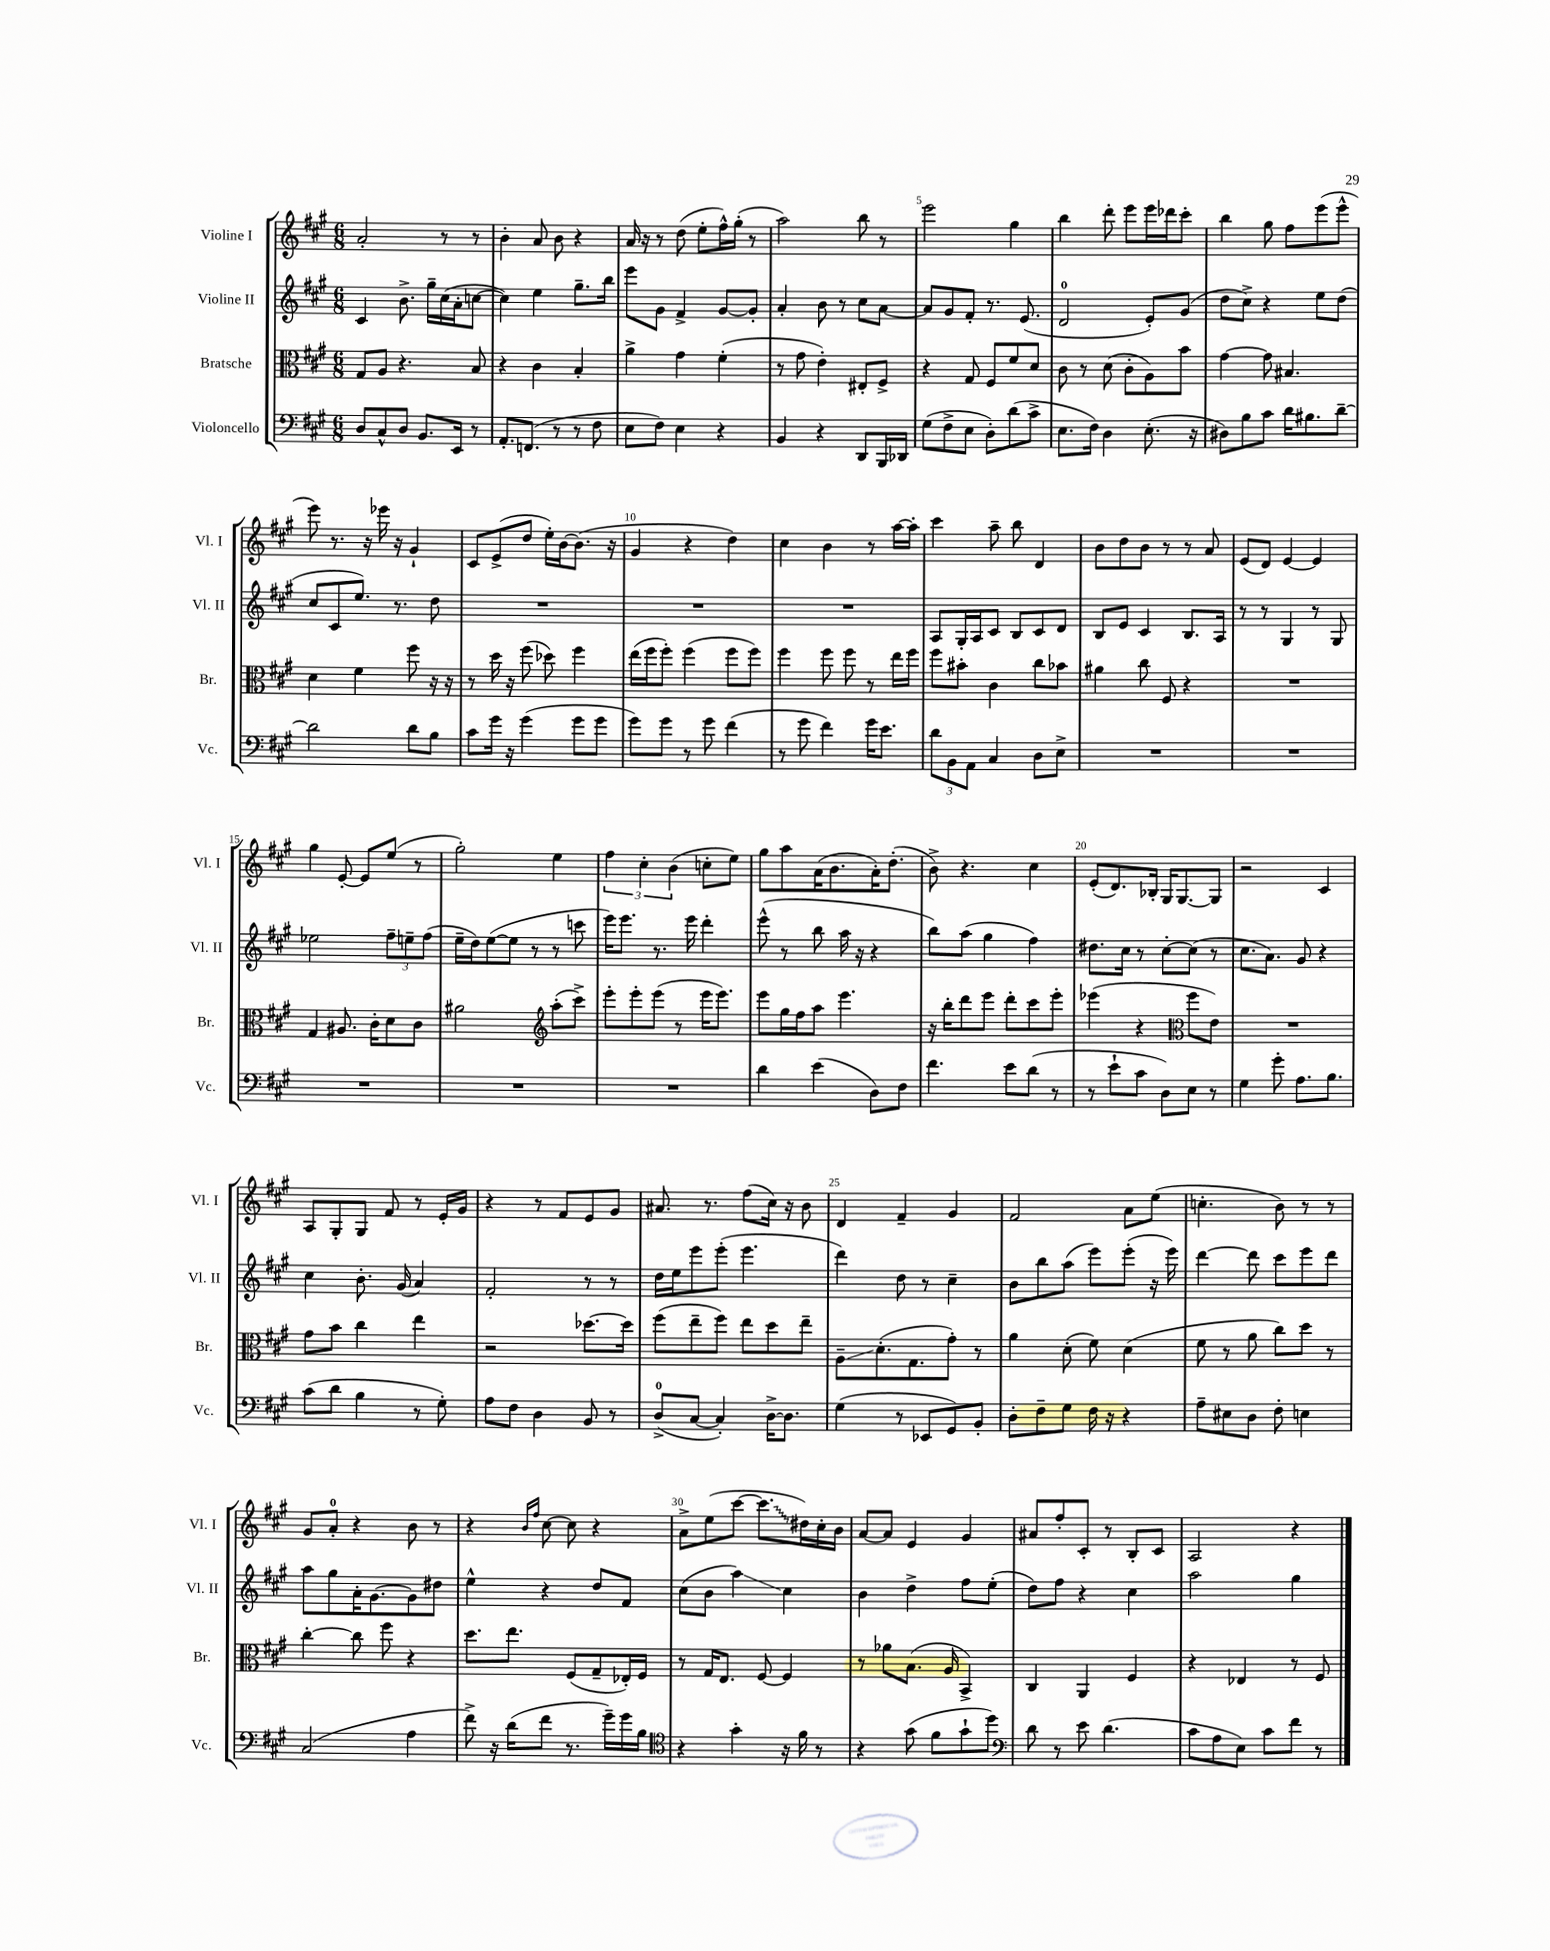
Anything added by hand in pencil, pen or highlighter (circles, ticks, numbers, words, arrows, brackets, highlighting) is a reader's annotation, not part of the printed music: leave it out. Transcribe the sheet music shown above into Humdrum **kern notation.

**kern	**kern	**kern	**kern
*staff4	*staff3	*staff2	*staff1
*clefF4	*clefC3	*clefG2	*clefG2
*k[f#c#g#]	*k[f#c#g#]	*k[f#c#g#]	*k[f#c#g#]
*M6/8	*M6/8	*M6/8	*M6/8
8D	8G#	4c#	2a'
8C#^^	8A	.	.
8D	4.r	8.b^	.
8.BB	.	.	.
.	.	16gg#~	.
.	.	(16cc#	8r
16EE	.	16a'	.
8r	8B	[8cc	8r
=	=	=	=
8.AA'	4r	4cc])	4b'
(8.FF	.	.	.
.	4c#	4ee	8a
8r	.	.	8b
8r	4B'	8.gg#~	4r
8F#	.	.	.
.	.	16bb	.
=	=	=	=
8E	4a^	8eee	16a
.	.	.	16r
8F#)	.	8g#	8r
4E	4g#	4f#^	(8dd
.	.	.	8ee'
4r	(4f#'	[8g#	16ff#^^)
.	.	.	(16gg#'
.	.	8g#']	8r
=	=	=	=
4BB	8r	4a'	2aa)
.	8g#	.	.
4r	4e')	8b	.
.	.	8r	.
8DD	8E#'	8cc#	8bb
16BBB	8F#^	[8a	8r
16DD-	.	.	.
=	=	=	=
(8G#	4r	8a]	2eee
8F#^	.	8g#	.
8E	8G#	8f#'	.
8D')	8F#	8.r	.
(8d	8f#	.	4gg#
.	.	(8.e	.
8c#^	8d	.	.
=	=	=	=
8.E	8c#	2d	4bb
.	8r	.	.
16F#)	.	.	.
4D	(8d	.	8ddd'
.	8c#'	.	8eee
(8.E'	8A)	8e')	16eee
.	.	.	16ddd-
.	8b	(8g#	8ccc#'
16r	.	.	.
=	=	=	=
8D#)	[4g#	8dd	4bb
8B	.	8cc#^)	.
8c#	8g#]	4r	8gg#
16d	4.B#	.	8ff#
8.B#	.	.	.
.	.	8ee	(8eee
[8d~	.	(8dd	8eee^^
=	=	=	=
2d]	4d	8cc#	8eee)
.	.	8c#	8.r
.	4f#	8.ee)	.
.	.	.	16r
.	.	.	16eee-
.	.	8.r	16r
8d	8ff#	.	4g#`
8B	16r	8dd	.
.	16r	.	.
=	=	=	=
8c#	8r	2.r	8c#
16g#	16dd	.	(8e^
16r	16r	.	.
(4g#	(8ff#	.	8dd
.	8dd-)	.	16ee')
.	.	.	[16b
8g#	4ff#	.	(8.b]
8g#	.	.	.
.	.	.	16r
=	=	=	=
8g#)	(16ee	2.r	4g#
.	16ff#	.	.
8g#	8ff#')	.	.
8r	(4ff#	.	4r
8g#	.	.	.
(4f#	8ff#	.	4dd)
.	8ff#)	.	.
=	=	=	=
8r	4ff#	2.r	4cc#
8g#	.	.	.
4f#)	8ff#	.	4b
.	8ff#	.	.
16g#	8r	.	8r
8.e	.	.	.
.	16ee	.	[16aa
.	16ff#	.	16aa']
=	=	=	=
12d	8ff#	8A	4ccc#
12BB	.	.	.
.	8b#'	16G#'	.
12AA	.	.	.
.	.	16A	.
4C#	4c#	8c#	8aa~
.	.	8B	8bb
8D	8cc#	8c#	4d
8E^	8b-	8d	.
=	=	=	=
2.r	4a#	8B	8b
.	.	8e	8dd
.	8cc#	4c#	8b
.	8F#	.	8r
.	4r	8.B	8r
.	.	.	8a
.	.	16A	.
=	=	=	=
2.r	2.r	8r	(8e
.	.	8r	8d)
.	.	4G#	[4e
.	.	8r	4e]
.	.	8G#	.
=	=	=	=
2.r	4G#	2ee-	4gg#
.	8.A#	.	[8e'
.	.	.	8e]
.	16c#'	.	.
.	8d	12ff#~	(8ee
.	.	12ee~	.
.	8c#	.	8r
.	.	(12ff#	.
=	=	=	=
2.r	2a#	16ee~	2gg#')
.	.	16dd)	.
.	.	([8ee	.
.	.	8ee]	.
.	.	8r	.
*	*clefG2	*	*
.	(8aa'	8r	4ee
.	8ccc#^)	8ccc	.
=	=	=	=
2.r	8eee'	16eee)	6ff#
.	.	8.eee	.
.	8eee'	.	.
.	.	.	6cc#'
.	(8eee	8.r	.
.	.	.	(6b
.	8r	.	.
.	.	16eee	.
.	16eee	4ddd'	8cc'
.	8.eee)	.	.
.	.	.	8ee)
=	=	=	=
4d	8eee	(8eee^^	8gg#
.	16gg#	8r	8aa
.	16ff#	.	.
(4e	8aa	8bb	(16a
.	.	.	8.b
.	4.eee	16aa	.
.	.	16r	.
8D)	.	4r	16a')
.	.	.	(8.dd'
8F#	.	.	.
=	=	=	=
4.f#	16r	8bb)	8b^)
.	16bb'	.	.
.	8ddd	(8aa	4.r
.	8eee	4gg#	.
8e	8ddd'	.	.
(8d	8ccc#	4ff#)	4cc#
8r	8eee'	.	.
=	=	=	=
8r	(4eee-	8.dd#	(8e'
8e`	.	.	8.d)
.	.	16cc#	.
8c#	4r	8r	.
.	.	.	16B-'
8D)	.	[8cc#'	16G#
.	.	.	[8.G#
*	*clefC3	*	*
8E	8ff#	(8cc#]	.
8r	8e)	8r	8G#]
=	=	=	=
4G#	2.r	8.cc#	2r
.	.	8.a)	.
8g#'	.	.	.
8.A	.	8g#	.
.	.	4r	4c#
8.B	.	.	.
=	=	=	=
(8c#	8g#	4cc#	8A
8d	8b	.	8G#'
4B	4cc#	8.b'	8G#
.	.	.	8f#
.	.	(16g#	.
8r	4ee	4a)	8r
8G#')	.	.	16e'
.	.	.	16g#
=	=	=	=
8A	2r	2f#'	4r
8F#	.	.	.
4D	.	.	8r
.	.	.	8f#
8BB	[8.dd-	8r	8e
8r	.	8r	8g#
.	16dd-]	.	.
=	=	=	=
(8D^	(8ff#	16dd	8.a#
.	.	16ee	.
[8C#	8ee~	8eee	.
.	.	.	8.r
4C#'])	8ff#)	(8eee'	.
.	8ee	4.eee	(8ff#
[16D^	8dd	.	16cc#)
8.D]	.	.	16r
.	8ee~	.	8b
=	=	=	=
(4G#	8A~	4ddd)	4d
.	(8.d'	.	.
8r	.	8dd	4f#~
.	8.G#	.	.
8EE-	.	8r	.
8GG#)	8g#')	4cc#~	4g#
8BB'	8r	.	.
=	=	=	=
8D'	4a	8b	2f#
8F#~	.	8bb	.
8G#	(8d'	(8aa	.
16F#	8f#)	8eee)	.
16r	.	.	.
4r	(4d	(8eee'	8a
.	.	16r	(8ee
.	.	16eee)	.
=	=	=	=
8A~	8f#	[4ddd	4.cc'
8E#	8r	.	.
8D	8a	8ddd]	.
8F#'	8cc#)	8ccc#	8b)
4E	8dd	8eee	8r
.	8r	8ddd	8r
=	=	=	=
(2C#	[4cc#'	8aa	8g#
.	.	8gg#	8a'
.	8cc#]	16a'	4r
.	.	[8.g#	.
.	8ff#	.	.
4A	4r	8g#]	8b
.	.	8dd#	8r
=	=	=	=
8f#^)	8.dd	4ee^^	4r
16r	.	.	.
(16d	8.ee	.	.
.	.	.	16qqb
.	.	.	16qqff#
8f#	.	4r	[8cc#
8.r	(8F#	.	8cc#]
.	8G#~	8dd	4r
16g#~)	.	.	.
16g#	16E-')	8f#	.
16B	16F#	.	.
=	=	=	=
*clefC4	*	*	*
4r	8r	(8cc#	8a^
.	16G#	8b	(8ee
.	8.E	.	.
4g#'	.	4aa)	[8ccc#
.	[8F#	.	8.ccc#]
16r	4F#]	4cc#	.
16f#	.	.	16dd#)
8r	.	.	16cc#'
.	.	.	16b
=	=	=	=
4r	8r	4b	[8a
.	8a-	.	8a]
(8g#	(8.B	4dd^	4e
8f#	.	.	.
.	16A	.	.
8g#`	4BB^)	8ff#	4g#
8dd)	.	(8ee'	.
=	=	=	=
*clefF4	*	*	*
8d	4C#	8dd)	8a#
8r	.	8ff#	8ff#'
8e	4AA	4r	8c#'
(4.d	.	.	8r
.	4F#	4cc#	8B'
.	.	.	8c#
=	=	=	=
8c#	4r	2aa	2A
8A	.	.	.
8E)	4E-	.	.
8c#	.	.	.
8f#	8r	4gg#	4r
8r	8F#	.	.
==	==	==	==
*-	*-	*-	*-
